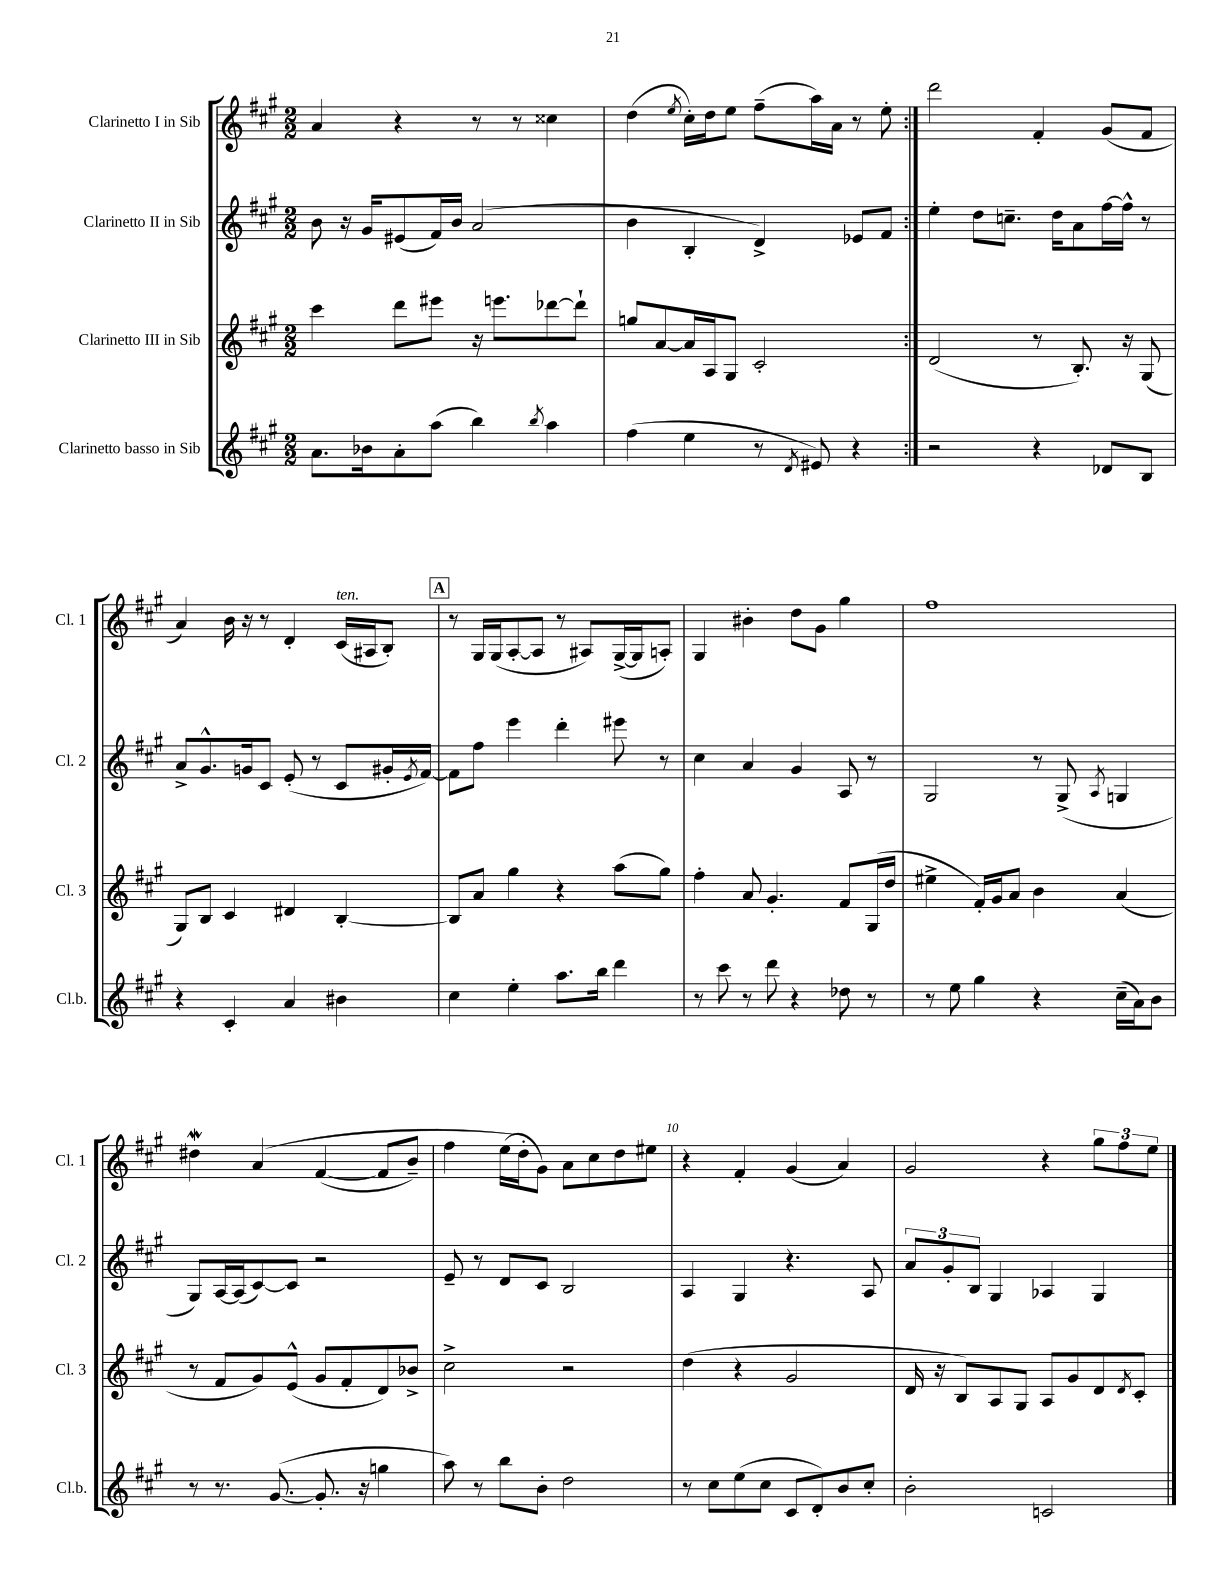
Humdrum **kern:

**kern	**kern	**kern	**kern
*staff4	*staff3	*staff2	*staff1
*clefG2	*clefG2	*clefG2	*clefG2
*k[f#c#g#]	*k[f#c#g#]	*k[f#c#g#]	*k[f#c#g#]
*M2/2	*M2/2	*M2/2	*M2/2
8.a	4ccc#	8b	4a
.	.	16r	.
16b-	.	16g#	.
8a'	8ddd	(8e#	4r
(8aa	8eee#	16f#)	.
.	.	16b	.
4bb)	16r	(2a	8r
.	8.eee	.	.
.	.	.	8r
8qbb	.	.	.
4aa	[8ddd-	.	4cc##
.	8ddd-`]	.	.
=	=	=	=
(4ff#	8gg	4b	(4dd
.	[8a	.	.
.	.	.	8qee
4ee	16a]	4B'	16cc#')
.	16A	.	16dd
.	8G#	.	8ee
8r	2c#'	4d^)	(8ff#~
8qd	.	.	.
8e#)	.	.	16aa)
.	.	.	16a
4r	.	8e-	8r
.	.	8f#	8ee'
=:|!	=:|!	=:|!	=:|!
2r	(2d	4ee'	2ddd
.	.	8dd	.
.	.	8.cc~	.
4r	8r	.	4f#'
.	.	16dd	.
.	8.B')	8a	.
8d-	.	[16ff#	(8g#
.	16r	16ff#^^]	.
8B	(8G#	8r	8f#
=	=	=	=
4r	8G#)	8a^	4a)
.	8B	8.g#^^	.
4c#'	4c#	.	16b
.	.	16g	16r
.	.	8c#	8r
4a	4d#	(8e'	4d'
.	.	8r	.
4b#	[4B'	8c#	(16c#
.	.	.	16A#
.	.	16g#'	8B')
.	.	8qe	.
.	.	[16f#)	.
=	=	=	=
4cc#	8B]	8f#]	8r
.	8a	8ff#	16G#
.	.	.	(16G#
4ee'	4gg#	4eee	[8A'
.	.	.	8A]
8.aa	4r	4ddd'	8r
.	.	.	8A#)
16bb	.	.	.
4ddd	(8aa	8eee#	([16G#^
.	.	.	16G#]
.	8gg#)	8r	8A')
=	=	=	=
8r	4ff#'	4cc#	4G#
8ccc#	.	.	.
8r	8a	4a	4b#'
8ddd	4.g#'	.	.
4r	.	4g#	8dd
.	.	.	8g#
8dd-	8f#	8A	4gg#
8r	(16G#	8r	.
.	16dd	.	.
=	=	=	=
8r	4ee#^	2G#	1ff#
8ee	.	.	.
4gg#	16f#')	.	.
.	16g#	.	.
.	8a	.	.
4r	4b	8r	.
.	.	(8G#^	.
.	.	8qA	.
(16cc#~	(4a	4G	.
16a)	.	.	.
8b	.	.	.
=	=	=	=
8r	8r	8G#)	4dd#
8.r	8f#	[16A	.
.	.	(16A]	.
.	8g#)	[8c#)	&(4a
([8.g#	.	.	.
.	(8e^^	8c#]	.
8.g#']	8g#	2r	([4f#
.	8f#'	.	.
16r	.	.	.
4gg	8d)	.	8f#]
.	8b-^	.	8b~)
=	=	=	=
8aa)	2cc#^	8e~	4ff#
8r	.	8r	.
8bb	.	8d	(16ee
.	.	.	16dd'&)
8b'	.	8c#	8g#)
2dd	2r	2B	8a
.	.	.	8cc#
.	.	.	8dd
.	.	.	8ee#
=	=	=	=
8r	(4dd	4A	4r
8cc#	.	.	.
(8ee	4r	4G#	4f#'
8cc#	.	.	.
8c#	2g#	4.r	(4g#
8d')	.	.	.
8b	.	.	4a)
8cc#'	.	8A	.
=	=	=	=
2b'	16d	12a	2g#
.	16r	.	.
.	.	12g#'	.
.	8B)	.	.
.	.	12B	.
.	8A	4G#	.
.	8G#	.	.
2c	8A	4A-	4r
.	8g#	.	.
.	8d	4G#	12gg#
.	.	.	12ff#
.	8qd	.	.
.	8c#'	.	.
.	.	.	12ee
==	==	==	==
*-	*-	*-	*-
